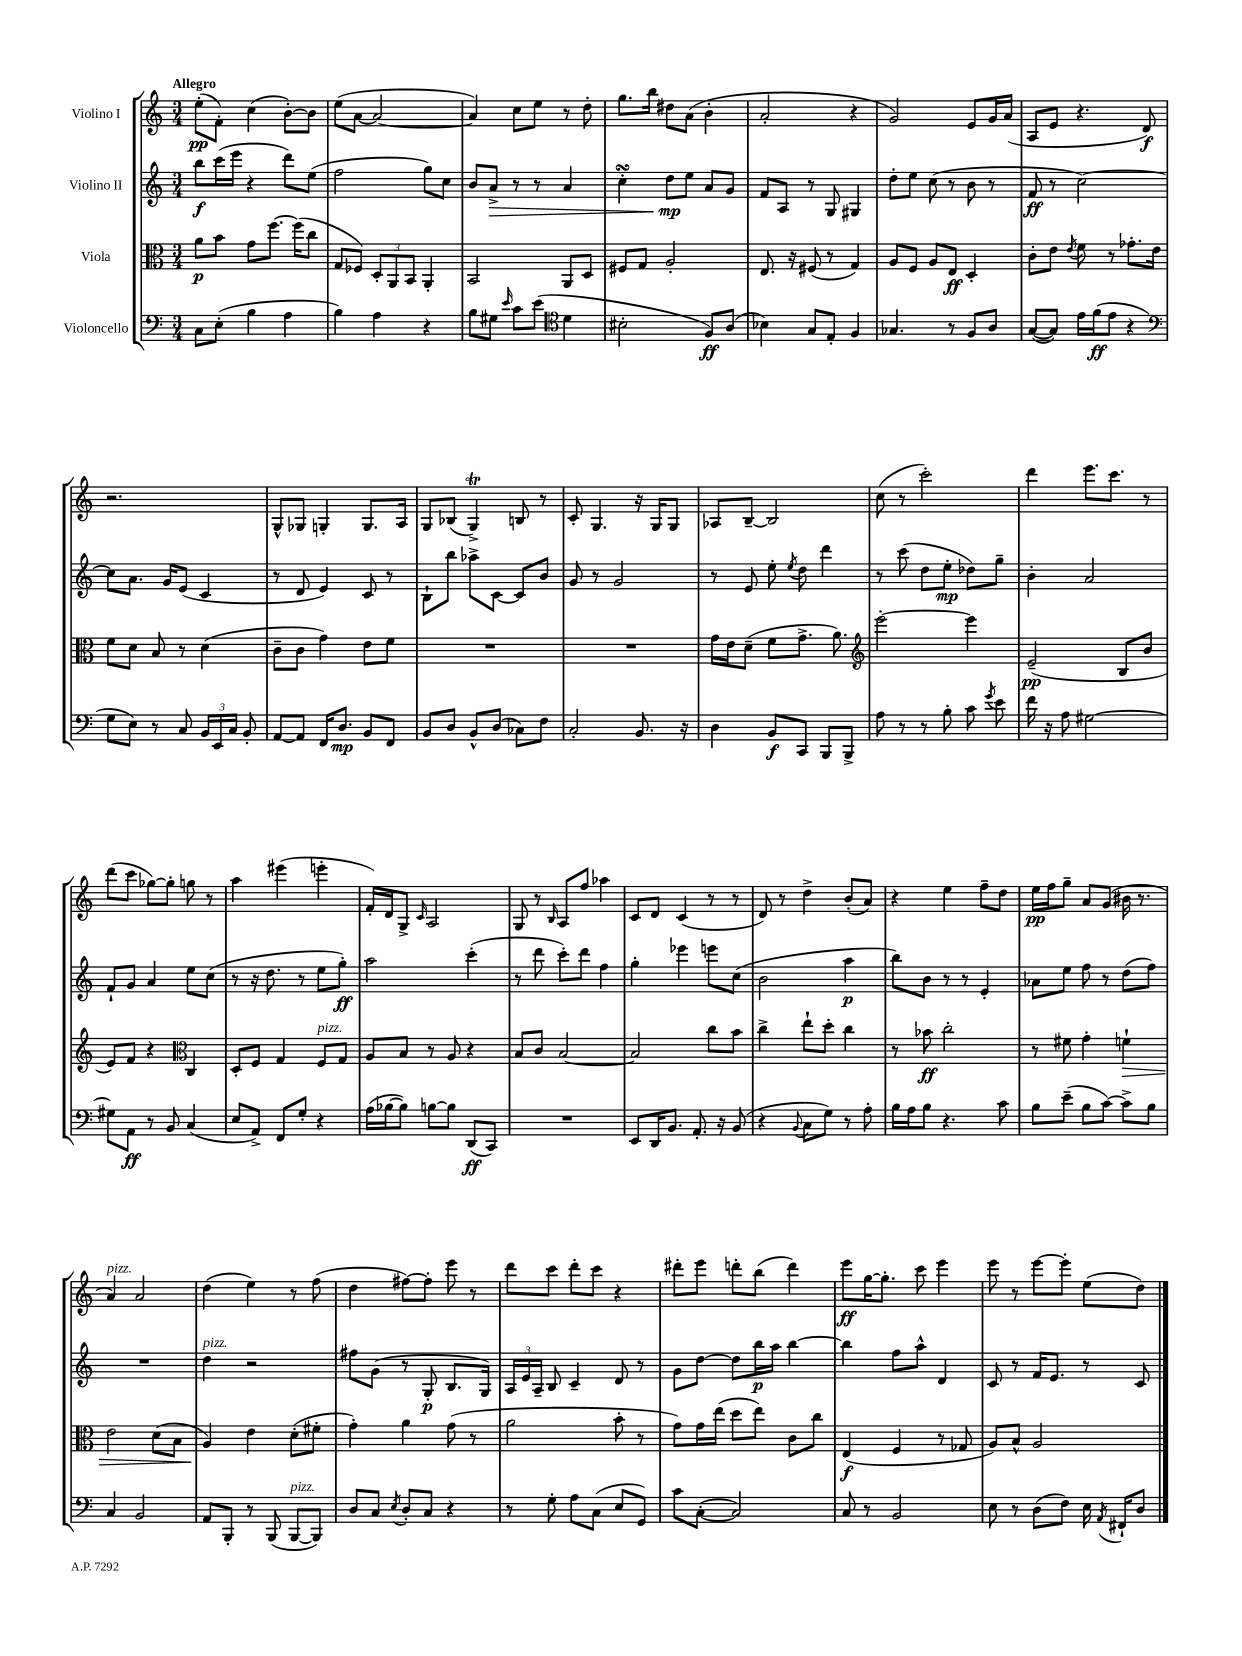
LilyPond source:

<<
\new StaffGroup <<
\new Staff = "s0" \with { instrumentName = "Violino I" } {
    \clef treble \key c \major \numericTimeSignature \time 3/4 \tempo "Allegro"
    \autoBeamOff e''8[-.\pp( f'8]-.) c''4( b'8[~-.) b'8] |
    e''8[( a'8]~ a'2~ |
    a'4) c''8[ e''8] r8 d''8-. |
    g''8.[ b''16] dis''8[ a'8]( b'4-. |
    a'2-. r4 |
    g'2) e'8[ g'16 a'16]( |
    a8[ e'8] r4. d'8\f) |
    r2. |
    g8[-^ ges8] g4-. g8.[ a16] |
    g8[ bes8]( g4->\trill) b8 r8 |
    c'8-. g4. r16 g16[ g8] |
    aes8[ b8]~-- b2 |
    c''8( r8 c'''2-.) |
    d'''4 e'''8.[ c'''8.] r8 |
    d'''8[( c'''8] ges''8[~) ges''8]-. g''8 r8 |
    a''4 eis'''4( e'''4-. |
    f'16[-.) d'16 g8]-> \grace { c'16 } a2 |
    g8 r8 \grace { b16 } a8[ f''8] aes''4 |
    c'8[ d'8] c'4( r8 r8 |
    d'8) r8 d''4-> b'8[-.( a'8]) |
    r4 e''4 f''8[-- d''8] |
    e''16[\pp f''16 g''8]-- a'8[ g'8]( bis'16 r8. |
    a'4^\markup { \italic "pizz." }) a'2 |
    d''4( e''4) r8 f''8( |
    d''4 fis''8[~) fis''8]-. e'''8 r8 |
    d'''8[ c'''8] d'''8[-. c'''8] r4 |
    dis'''8[-. e'''8] d'''8[-. b''8]( d'''4) |
    e'''8[\ff g''16~ g''8.]-. c'''8 e'''4 |
    e'''8 r8 e'''8[~ e'''8]-. e''8[( d''8]) \bar "|." |
}
\new Staff = "s1" \with { instrumentName = "Violino II" } {
    \clef treble \key c \major \numericTimeSignature \time 3/4
    \autoBeamOff b''8[\f c'''16( e'''16] r4 d'''8[) e''8]( |
    f''2 g''8[) c''8] |
    b'8[ a'8]->\> r8 r8 a'4 |
    c''4-.\turn d''8[\mp\! e''8] a'8[ g'8] |
    f'8[ a8] r8 g8 gis4 |
    d''8[-. e''8] c''8( r8 b'8 r8 |
    f'8\ff r8 c''2~) |
    c''8[ a'8.] g'16[ e'8]( c'4 |
    r8 d'8 e'4) c'8 r8 |
    b8[-! b''8] aes''8[-> c'8]~ c'8[ b'8] |
    g'8 r8 g'2 |
    r8 e'8 e''8-. \acciaccatura { e''8 } d''8 d'''4 |
    r8 c'''8( d''8[ e''8]-.\mp des''8[) g''8]-- |
    b'4-. a'2 |
    f'8[-! g'8] a'4 e''8[ c''8]( |
    r8 r16 d''8. r8 e''8[ g''8]-.\ff) |
    a''2 c'''4-.( |
    r8 d'''8 c'''8[-.) d'''8] f''4 |
    g''4-. ees'''4 e'''8[ c''8]( |
    b'2 a''4\p |
    b''8[) b'8] r8 r8 e'4-. |
    aes'8[ e''8] f''8 r8 d''8[( f''8]) |
    R2. |
    d''4^\markup { \italic "pizz." } r2 |
    fis''8[ g'8]( r8 g8-.\p b8.[ g16]) |
    \tuplet 3/2 { a16[ e'16 a16]-- } b8 c'4-- d'8 r8 |
    g'8[ d''8]~ d''8[ b''16\p a''16] b''4~ |
    b''4 f''8[ a''8]-^ d'4 |
    c'8 r8 f'16[ e'8.] r8 c'8 \bar "|." |
}
\new Staff = "s2" \with { instrumentName = "Viola" } {
    \clef alto \key c \major \numericTimeSignature \time 3/4
    \autoBeamOff a'8[\p b'8] g'8[ f''8.]~ f''16[( c''8] |
    g8[ fes8]) \tuplet 3/2 { d8[-. a,8 b,8] } a,4-. |
    b,2 a,8[ d8] |
    fis8[ g8] a2-. |
    e8. r16 fis8( r8 g4) |
    a8[ f8] a8[ e8]\ff d4-. |
    c'8[-. e'8] \acciaccatura { e'8 } f'8 r8 ges'8.[-. e'16] |
    f'8[ d'8] b8 r8 d'4( |
    c'8[-- c'8] g'4) e'8[ f'8] |
    R2. |
    R2. |
    g'16[ e'16 d'8]--( f'8[ g'8.]-> a'8.) |
    \clef treble e'''2~-. e'''4 |
    e'2--\pp( b8[ b'8] |
    e'8[) f'8] r4 \clef alto c4 |
    d8[-. f8] g4 f8[^\markup { \italic "pizz." } g8] |
    a8[ b8] r8 a8 r4 |
    b8[ c'8] b2~ |
    b2 c''8[ b'8] |
    c''4-> e''8[-! d''8]-. c''4 |
    r8 bes'8\ff c''2-. |
    r8 fis'8 g'4-. f'4-!\> |
    e'2 d'8[( b8] |
    a4\!) e'4 d'8[-.( fis'8]-. |
    g'4-.) a'4 g'8( r8 |
    a'2 b'8-. r8 |
    g'8[) g'16 e''16]( d''8[ e''8]) c'8[ c''8] |
    e4\f( f4 r8 ges8 |
    a8[) b8]-^ a2 \bar "|." |
}
\new Staff = "s3" \with { instrumentName = "Violoncello" } {
    \clef bass \key c \major \numericTimeSignature \time 3/4
    \autoBeamOff c8[ e8]-.( b4 a4 |
    b4) a4 r4 |
    b8[ gis8] \grace { e'16 } c'8[ e'8]( \clef tenor d'4 |
    bis2-. f8[\ff) a8]( |
    bes4) g8[ e8]-. f4 |
    ges4. r8 f8[ a8] |
    g8[~( g8]) e'16[ f'16\ff( e'8] r4 |
    \clef bass g8[ e8]) r8 c8 \tuplet 3/2 { b,16[ e,16 c16] } b,8-. |
    a,8[~ a,8] f,16[ d8.]\mp b,8[ f,8] |
    b,8[ d8] b,8[-^ d8]( ces8[) f8] |
    c2-. b,8. r16 |
    d4 b,8[\f c,8] b,,8[ b,,8]-> |
    a8 r8 r8 b8-. c'8 \acciaccatura { g'8 } e'8 |
    f'16 r16 a8 gis2~ |
    gis8[ a,8]\ff r8 b,8 c4( |
    e8[ a,8]->) f,8[ g8]-. r4 |
    a16[( bes16~ bes8]) b8[~ b8] d,8[\ff( c,8]) |
    R2. |
    e,8[ d,16 b,8.] a,8.-. r16 b,8( |
    r4 \appoggiatura { b,8 } c8[ g8]) r8 a8-. |
    b16[ a16 b8] r4. c'8 |
    b8[ e'8]--( b8[ c'8]~) c'8[-> b8] |
    c4 b,2 |
    a,8[ b,,8]-. r8 b,,8( b,,8[~^\markup { \italic "pizz." } b,,8]) |
    d8[ c8] \acciaccatura { e8 } d8[-. c8] r4 |
    r8 g8-. a8[ c8]( e8[ g,8]) |
    c'8[ c8]~-.( c2) |
    c8 r8 b,2 |
    e8 r8 d8[( f8]) e16 \acciaccatura { a,8 } fis,16[-! d8] \bar "|." |
}
>>
>>
\layout { \context { \Score \remove "Bar_number_engraver" } }
